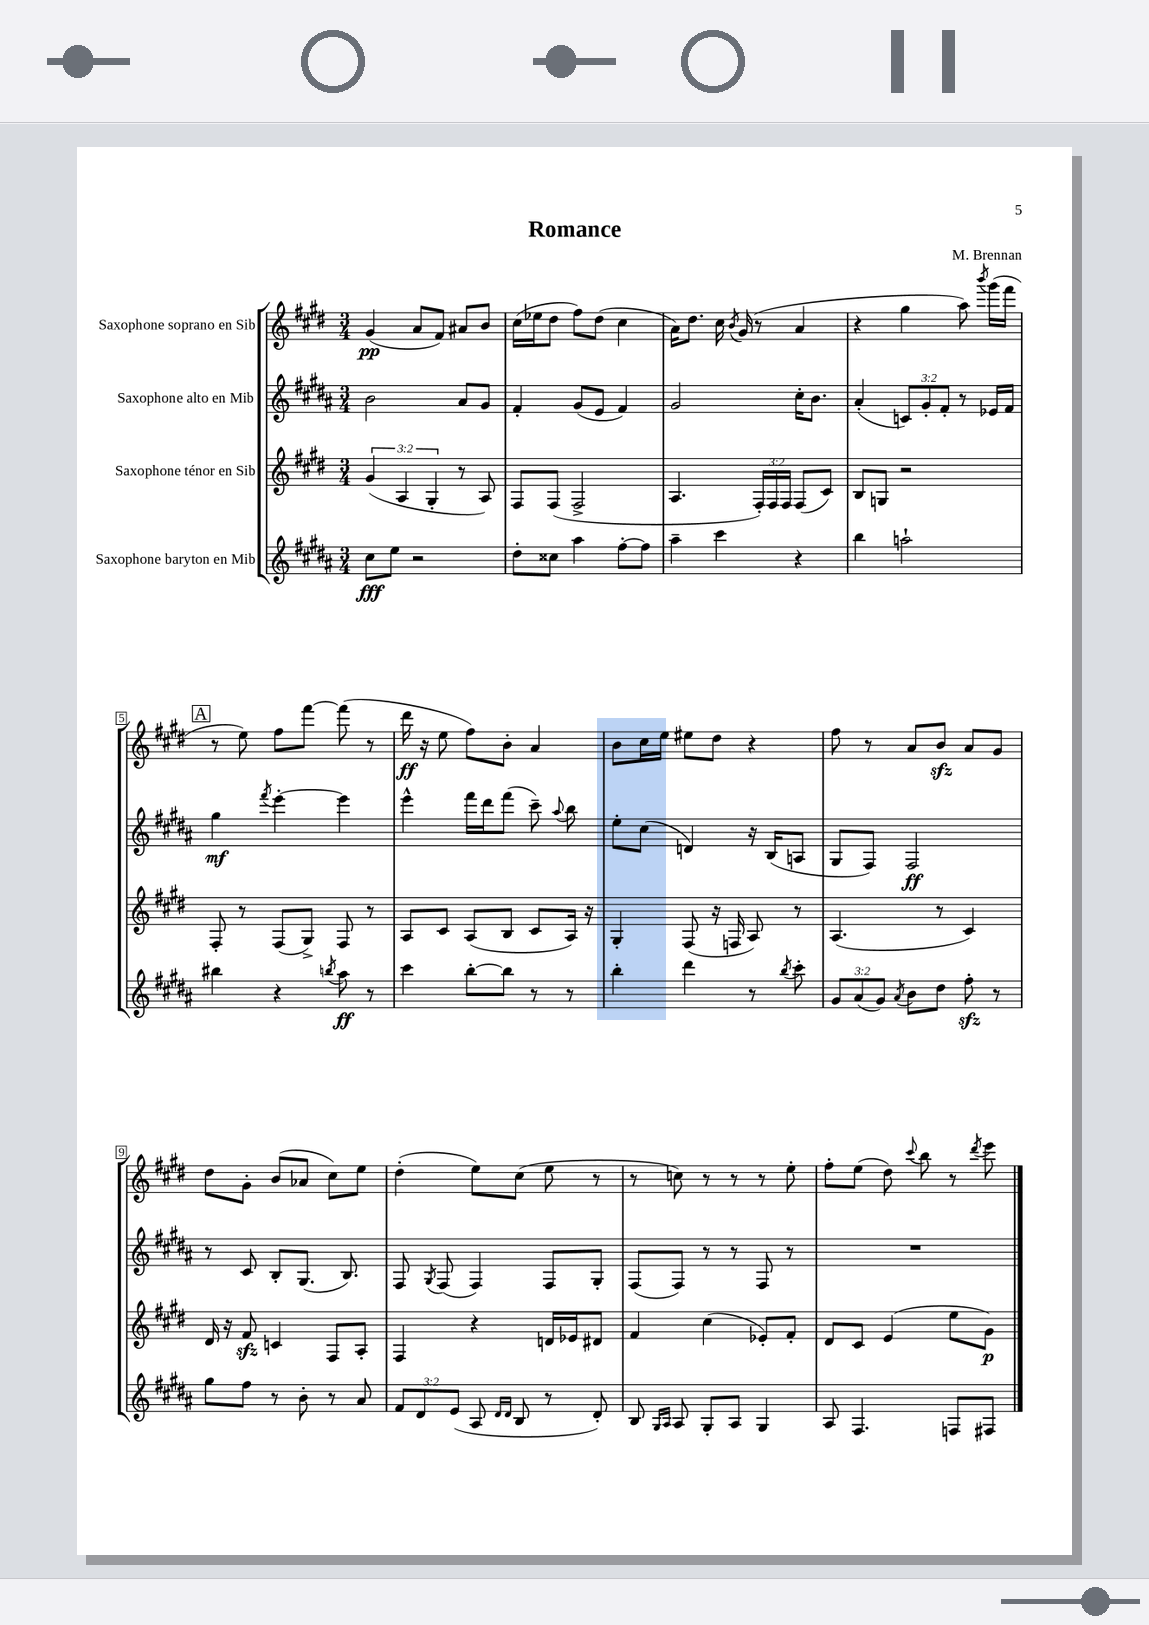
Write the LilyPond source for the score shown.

\header { title = "Romance" composer = "M. Brennan" }
<<
\new StaffGroup <<
\new Staff = "s0" \with { instrumentName = "Saxophone soprano en Sib" } {
    \clef treble \key e \major \numericTimeSignature \time 3/4
    \autoBeamOff gis'4\pp( a'8[ fis'8]) ais'8[ b'8] |
    cis''16[( ees''16 dis''8] fis''8[) dis''8]( cis''4 |
    a'16[) dis''8.] cis''16 \acciaccatura { b'8 } gis'16( r8 a'4 |
    r4 gis''4 a''8) \acciaccatura { b'''8 } gis'''16[( fis'''16] |
    \mark \markup { \box "A" } r8 e''8) fis''8[ fis'''8]~ fis'''8( r8 |
    dis'''16\ff r16 e''8 fis''8[) b'8]-. a'4 |
    b'8[ cis''16 e''16] eis''8[ dis''8] r4 |
    fis''8 r8 a'8[ b'8]\sfz a'8[ gis'8] |
    dis''8[ gis'8]-. b'8[( aes'8] cis''8[) e''8] |
    dis''4-.( e''8[) cis''8]( e''8 r8 |
    r8 c''8) r8 r8 r8 e''8-. |
    fis''8[-. e''8]( dis''8) \appoggiatura { cis'''8 } b''8 r8 \acciaccatura { dis'''8 } e'''8 \bar "|." |
}
\new Staff = "s1" \with { instrumentName = "Saxophone alto en Mib" } {
    \clef treble \key b \major \numericTimeSignature \time 3/4 \override Staff.TupletNumber.text = #tuplet-number::calc-fraction-text
    \autoBeamOff b'2 ais'8[ gis'8] |
    fis'4-. gis'8[( e'8] fis'4) |
    gis'2 cis''16[-. b'8.] |
    ais'4-.( \tuplet 3/2 { c'8[) gis'8-. fis'8]-. } r8 ees'16[ fis'16] |
    \mark \markup { \box "A" } gis''4\mf \acciaccatura { fis'''8 } e'''4~-. e'''4 |
    e'''4-^ fis'''16[ dis'''16 fis'''8]( cis'''8--) \appoggiatura { ais''8 } b''8 |
    e''8[-. cis''8]( d'4) r16 b16[( a8] |
    gis8[ fis8]) fis2\ff |
    r8 cis'8 b8[-. gis8.]( b8.) |
    fis8 \acciaccatura { gis8 } fis8( fis4) fis8[ gis8]-. |
    fis8[( fis8]) r8 r8 fis8 r8 |
    R2. \bar "|." |
}
\new Staff = "s2" \with { instrumentName = "Saxophone ténor en Sib" } {
    \clef treble \key e \major \numericTimeSignature \time 3/4 \override Staff.TupletNumber.text = #tuplet-number::calc-fraction-text
    \autoBeamOff \tuplet 3/2 { gis'4( a4 gis4-. } r8 a8) |
    fis8[ fis8]( fis2-> |
    a4. \tuplet 3/2 { fis16[-.) fis16 fis16] } fis8[( cis'8]) |
    b8[ g8] r2 |
    \mark \markup { \box "A" } fis8-. r8 fis8[( gis8]->) fis8 r8 |
    a8[ cis'8] a8[( b8] cis'8[ a16]) r16 |
    gis4-. fis8( r16 f16 a8) r8 |
    a4.( r8 cis'4) |
    dis'16 r16 fis'8\sfz c'4 fis8[ a8]-. |
    fis4 r4 d'16[ ees'16 dis'8] |
    fis'4 cis''4( ees'8[-.) fis'8]-. |
    dis'8[ cis'8] e'4( e''8[ gis'8]\p) \bar "|." |
}
\new Staff = "s3" \with { instrumentName = "Saxophone baryton en Mib" } {
    \clef treble \key b \major \numericTimeSignature \time 3/4 \override Staff.TupletNumber.text = #tuplet-number::calc-fraction-text
    \autoBeamOff cis''8[\fff e''8] r2 |
    dis''8[-. cisis''8] ais''4 fis''8[~-. fis''8] |
    ais''4-- cis'''4 r4 |
    b''4 a''2-! |
    \mark \markup { \box "A" } bis''4 r4 \acciaccatura { b''8 } ais''8\ff r8 |
    cis'''4 b''8[~-. b''8] r8 r8 |
    b''4-. dis'''4 r8 \acciaccatura { b''8 } cis'''8-. |
    \tuplet 3/2 { gis'8[ ais'8( gis'8]) } \acciaccatura { ais'8 } b'8[ dis''8] fis''8-.\sfz r8 |
    gis''8[ fis''8] r8 b'8-. r8 ais'8 |
    \tuplet 3/2 { fis'8[ dis'8 e'8]( } ais8 \grace { dis'16[ dis'16] } b8 r8 dis'8-.) |
    b8 \grace { gis16[ ais16] } ais8 gis8[-. ais8] gis4 |
    ais8 fis4. f8[ fis8] \bar "|." |
}
>>
>>
\layout { \context { \Score \override BarNumber.stencil = #(make-stencil-boxer 0.1 0.3 ly:text-interface::print) } }
